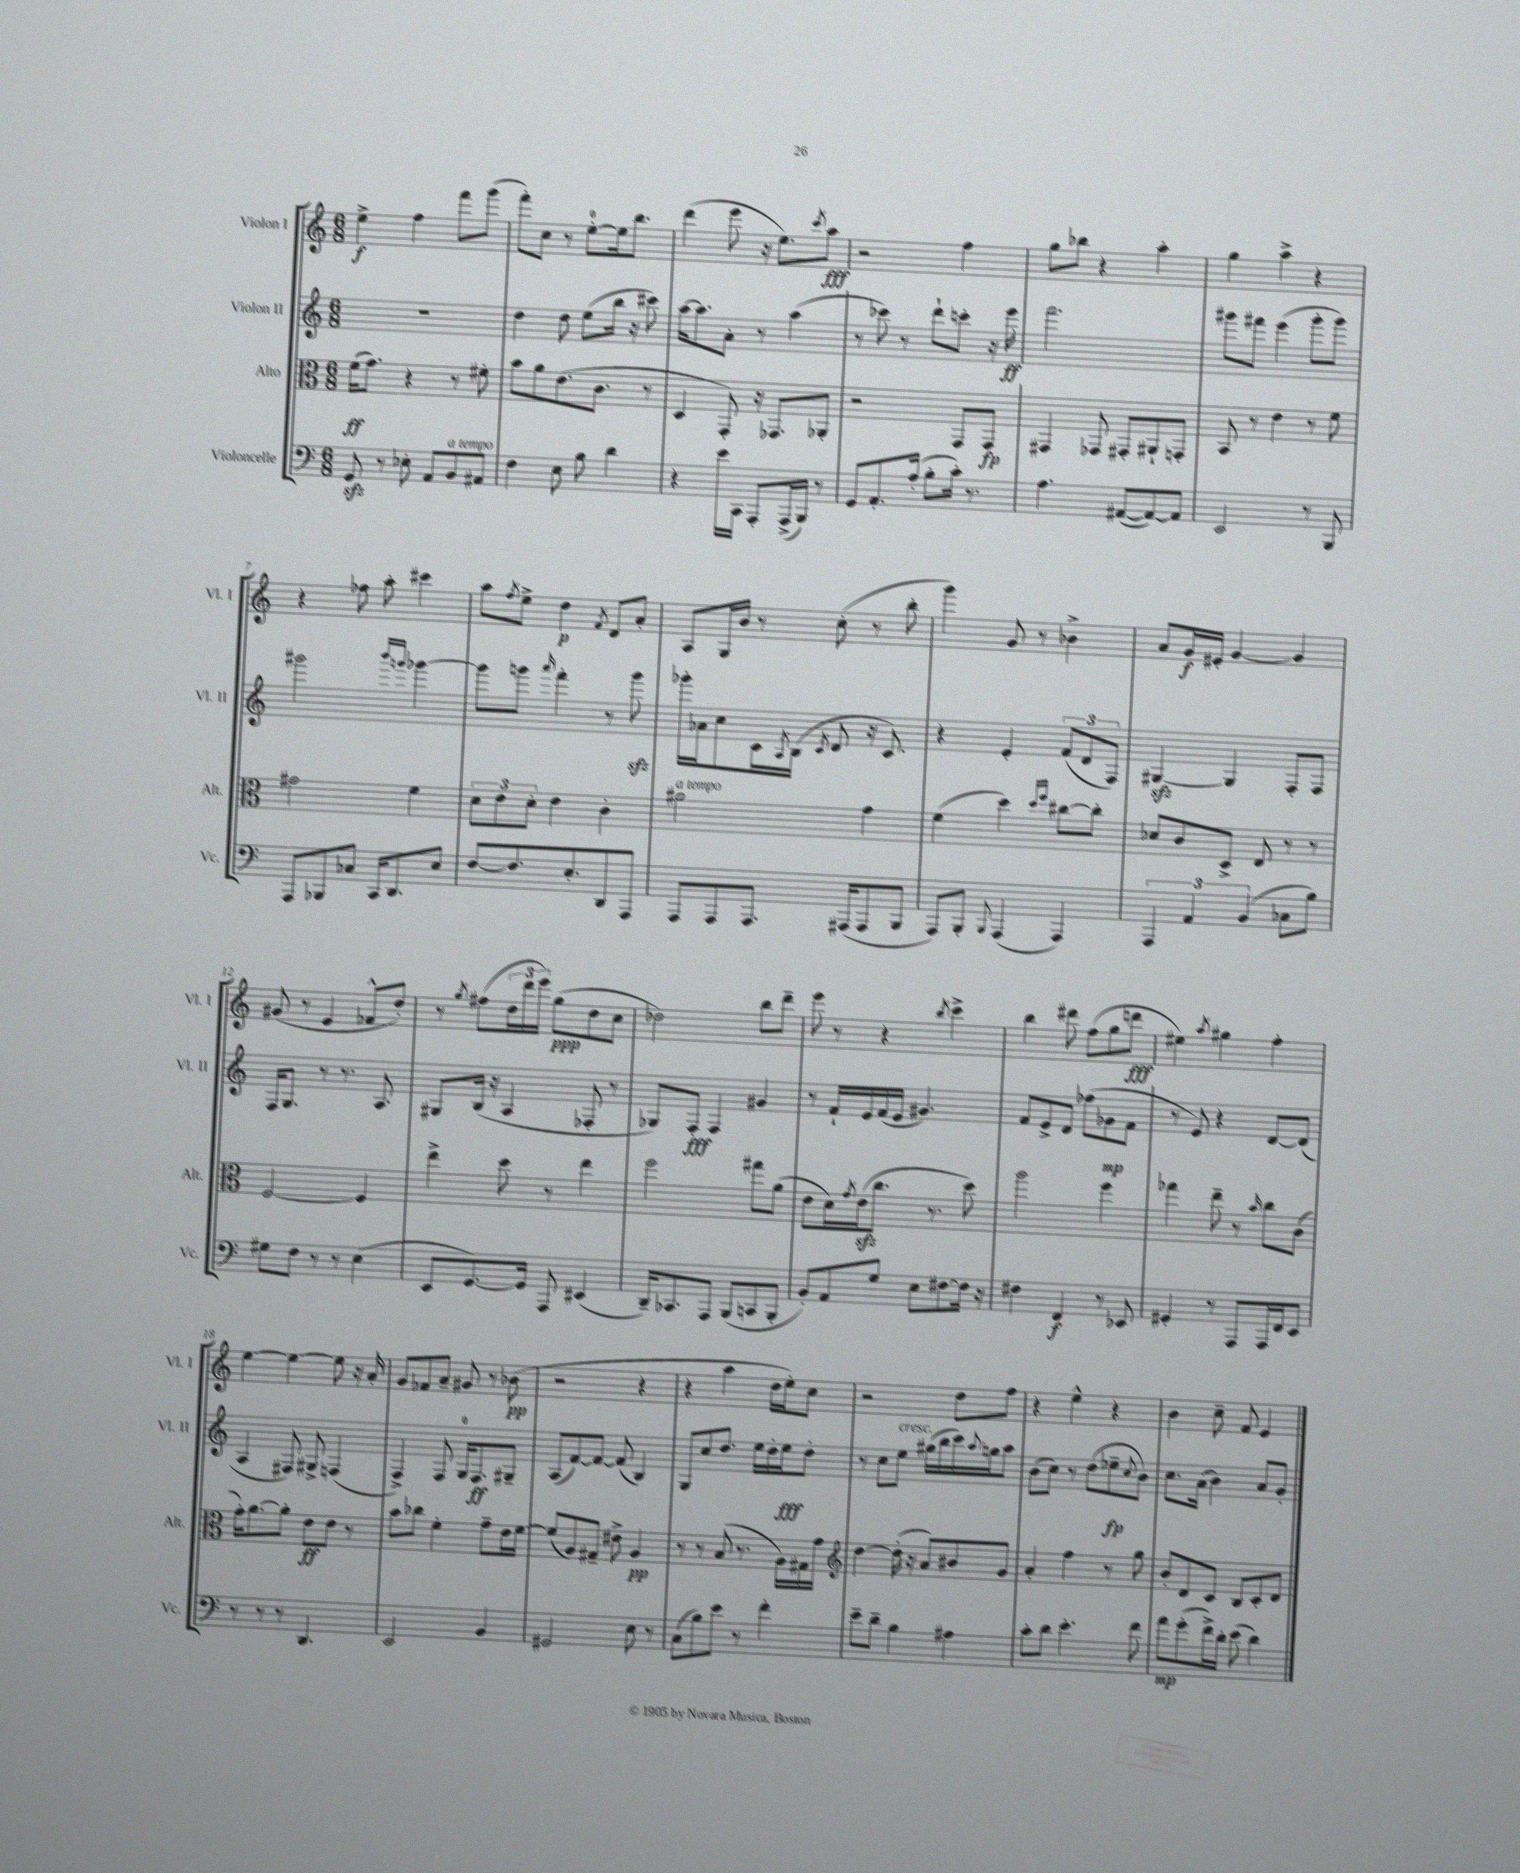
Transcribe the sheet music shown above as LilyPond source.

<<
\new StaffGroup <<
\new Staff = "s0" \with { instrumentName = "Violon I" shortInstrumentName = "Vl. I" } {
    \clef treble \key c \major \numericTimeSignature \time 6/8
    e''4->\f f''4 f'''8 g'''8( |
    f'''8-.) c''8 r8 e''8-0~-. e''16 b''8. |
    d'''4( e'''8 r16 e''8.) \acciaccatura { c'''8 } a''8\fff |
    r2 f''4 |
    g''8 bes''8 r4 a''4-. |
    g''4 a''4-> r4 |
    r4 fes''8 a''8-. cis'''4 |
    a''8 \acciaccatura { f''8 } e''8-> d''4\p \acciaccatura { f'8 } d'8 a'8-. |
    a8 g16 b'16 r8 c''8-.( r8 b''8-. |
    g'''4) g'8 r8 bes'4-> |
    a'8 g'16\f eis'16-. g'4~ g'4 |
    gis'8( r8 e'4 fes'8-^ d''8-.) |
    r8 \acciaccatura { g''8 } fis''8( \tuplet 3/2 { d''16 d'''16 e'''16) } g''8\ppp( d''8 c''8 |
    des''2) b''8 d'''8-- |
    e'''8 r8 r4 \acciaccatura { b''8 } c'''4-> |
    b''4 dis'''8 f''8( g''8 d'''8\fff |
    eis''4) \acciaccatura { a''8 } gis''4 f''4-. |
    e''4~ e''4~ e''8 r16 a'16-. |
    g'8 fes'8 a'8-- gis'8 r8 bes'8\pp( |
    r2 r4 |
    r4 a''4 d''16 e''16-.) c''8 |
    r2 d''8 f''8 |
    r4 e''4-^ r4 |
    b'4 c''8-- f'8 e'4 \bar "|." |
}
\new Staff = "s1" \with { instrumentName = "Violon II" shortInstrumentName = "Vl. II" } {
    \clef treble \key c \major \numericTimeSignature \time 6/8
    R2. |
    d''4 d''8 e''8( b''16 r16 cis'''8) |
    a''16~ a''8. a'8-. r8 a''4( |
    r8 ces'''8) r8 d'''8-! c'''8-. r16 e'''16\ff |
    f'''2. |
    gis'''8 fis'''8 e'''4( gis'''8-. gis'''8) |
    gis'''2 \grace { b'''16 g'''16 } ges'''4~ |
    ges'''8 g'''8 \grace { a'''16 } f'''4-. r8 g'''8\sfz |
    ges'''16-. aes'16 c''8 c'16 \acciaccatura { a8 } b16( \acciaccatura { c'8 } d'8 r16 c'8.) |
    r4 e'4-. \tuplet 3/2 { f'8( d'8 f8) } |
    gis4~\sfz gis4 f8-. f8 |
    f16 g8. r8 r8. a8. |
    gis8 b16( r16 a4 fes8-. r8 |
    ges8) f8-.\fff f4 gis'4 |
    r8 f'16-! e'16 f'16( e'16 gis'4.) |
    f'8 e'8-> d'8 fes''8( ges'8\mp f'8 |
    r8 e'8) r4 d'8~ d'8( |
    a4 fis8) gis8-> f4( |
    f4->) f8 g16-0 f8.\ff gis8-- |
    a8( f'8~) f'8~ f'8( b4) |
    g8 c''8 d''8. e''16 d''16-. e''16\fff d''8-. |
    r8 c''8 e''8^\markup { \italic "cresc." } gis''16( b''16 c'''16) \appoggiatura { a''8 } g''16 a''8 |
    b'8( c''8) r8 d''8( ees''8--\fp \appoggiatura { c''8 } b'8) |
    c''8. a'16( b'4) a'8 g'8-. \bar "|." |
}
\new Staff = "s2" \with { instrumentName = "Alto" shortInstrumentName = "Alt." } {
    \clef alto \key c \major \numericTimeSignature \time 6/8
    f'16\ff( g'8.) r4 r8 fis'8-. |
    b'8 a'8 e'8.( c'8. r8 |
    d4 g,8-.) r16 ges,8. aes,8-. |
    r2 g,8 g,8\fp |
    gis,4 ges,8 gis,8-. ais,8-! g,8-. |
    b,8 r8 e'4 r8 f'8 |
    gis'2 f'4 |
    \tuplet 3/2 { d'8 e'8 d'8-. } e'4 c'4-. |
    ais'2^\markup { \italic "a tempo" } g'4 |
    f'4( d''4) \grace { d''16 f''16 } cis''8~ cis''8-. |
    des'8 c'8 d8-> e8 r8 r8 |
    f2~ f4 |
    e''4-> d''8 r8 e''4 |
    f''2 gis''8 a'8( |
    e'8 d'16) \acciaccatura { g'8 } e'16\sfz( c''8. r8. d''8) |
    a''2 f''4 |
    ges''4 e''8-- r8 \grace { b'16 } c''8 c'8( |
    g'16-.) a'8.~ a'8-. e'8\ff e'8 r8 |
    b'8 ces''8 f'4-. g'8-- e'16 f'16~ |
    f'8( a8) gis8-- eis'8-> a4\pp |
    r8 r8 b8( r8. a16) gis16 g'16 |
    \clef treble d''4~ d''16-.( r16 a'8) bis'8 g'8 |
    a'4-. f''4 r8 g''8 |
    b'8-. d'8 c'8 b8 c'8-. d'8 \bar "|." |
}
\new Staff = "s3" \with { instrumentName = "Violoncelle" shortInstrumentName = "Vc." } {
    \clef bass \key c \major \numericTimeSignature \time 6/8
    g,8\sfz r8 ees8-. a,8 b,8^\markup { \italic "a tempo" } ais,8 |
    f4 e8 b8 d'4 |
    r4 e'16 c,16 a,,8-. a,,16->( b,,16) r8 |
    g,8 a,8.-. a16-.( b8-. c'16-.) r8. |
    a4. ais,8~( ais,8~) ais,8 |
    e,2 r8 b,,8 |
    a,,8 bes,,8 ces8 c,16 d,8. e8 |
    f8~ f8. e8.-. d,8 a,,8 |
    a,,8 a,,8 a,,8. ais,,16( ais,,8 b,,8 |
    a,,8) b,,8-. \appoggiatura { b,,8 } a,,4( a,,4) |
    \tuplet 3/2 { a,,4 a,4 b,4( } ces8 b8) |
    gis8 f8 r8 r8 e4( |
    e,8 g,8.~) g,16 a,,8 eis,4( |
    d,16--) ces,8. a,,8 b,,8( c,8 b,,8-. |
    b,8-.) a,8 g8 e8 fis8~ fis16 r16 |
    fis4 f,4\f r8 ees,8 |
    gis,4-. r8 a,,8 a,,16 f,16 e,8 |
    r8 r8 r8 d,4. |
    e,2 b,4 |
    gis,2 e8 r8 |
    c8( b8) e'8 r8 f'4-. |
    e'8-- d'8-- b4 ais4 |
    c'8-. d'8 e'4.-. f'8 |
    a'8\mp g'8-.( f'16->) d'16-. e'8( d'4) \bar "|." |
}
>>
>>
